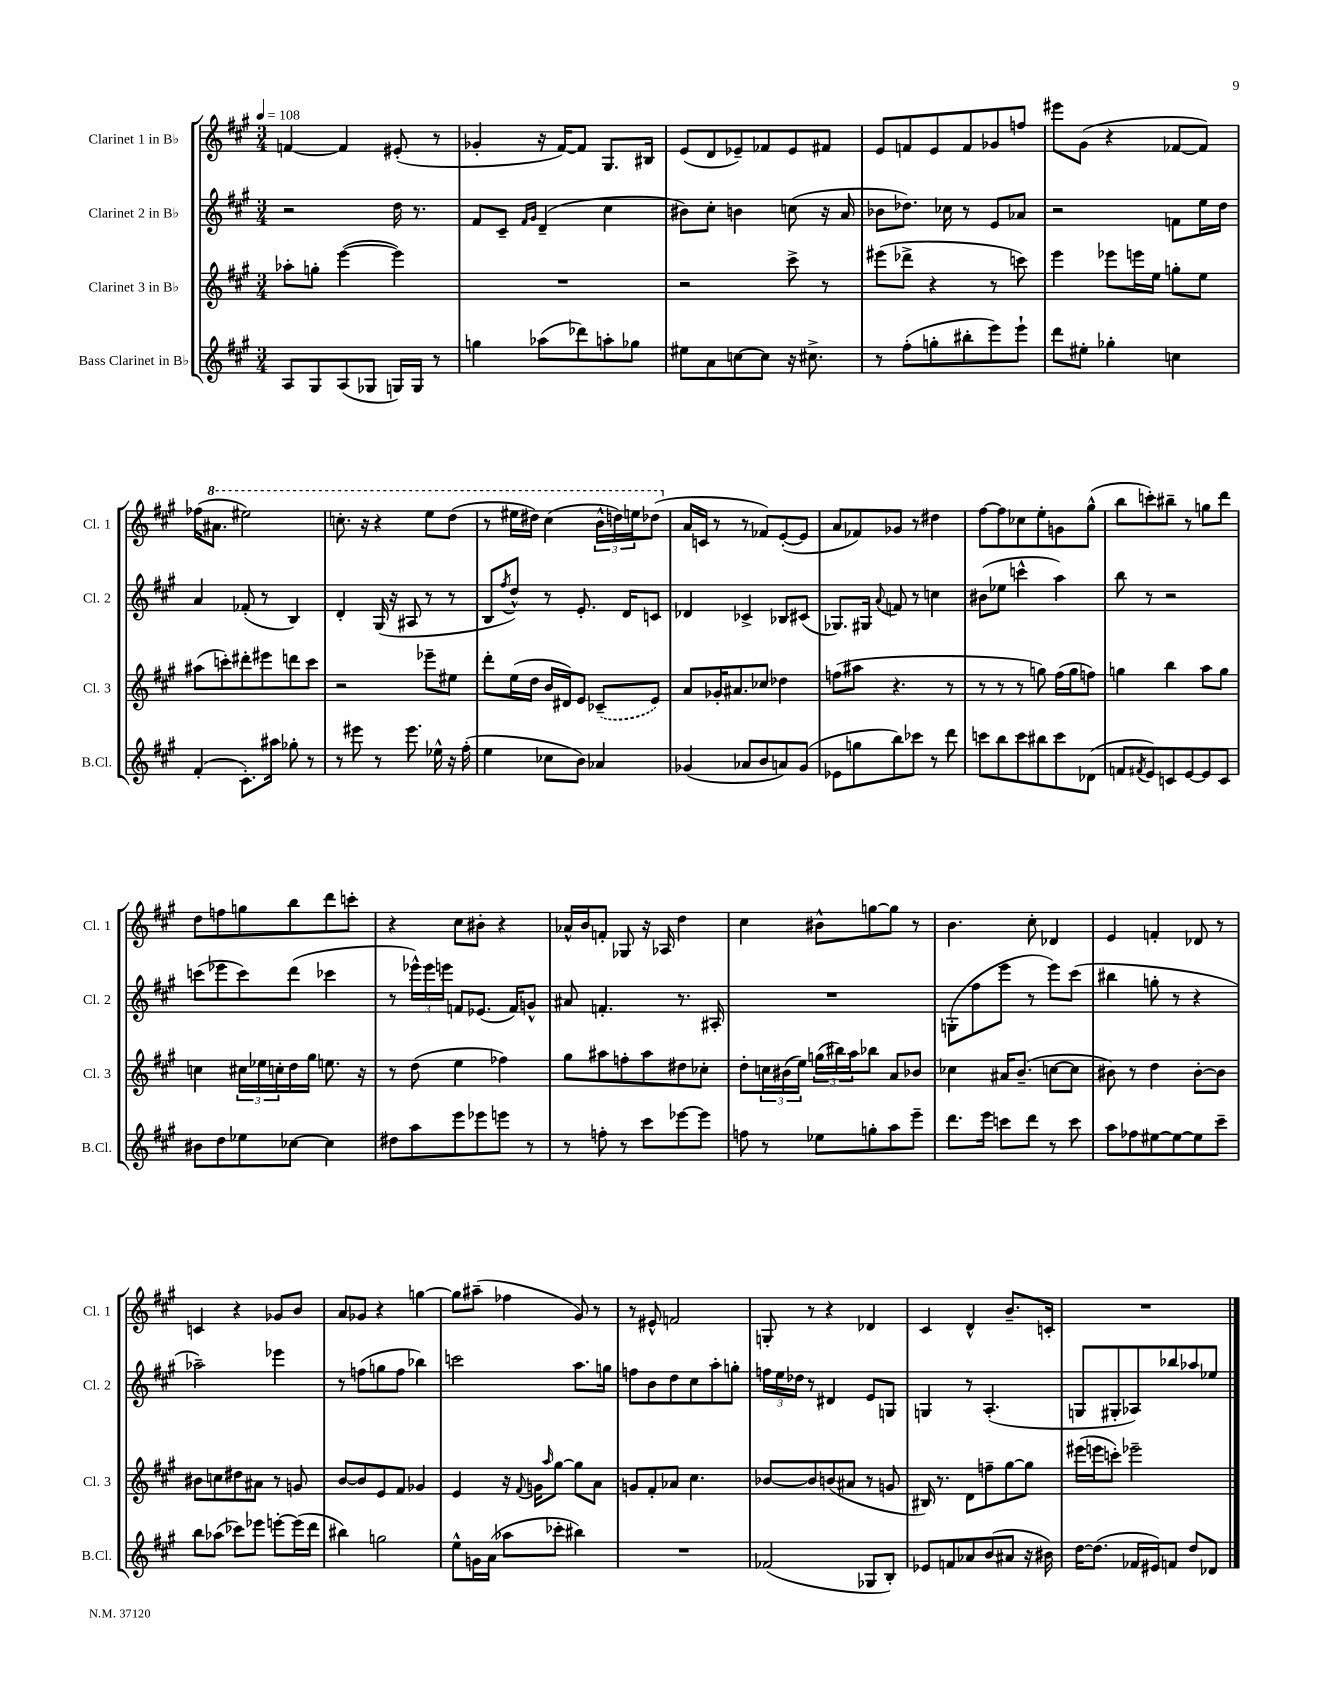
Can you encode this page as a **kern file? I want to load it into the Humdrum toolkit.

**kern	**kern	**kern	**kern
*staff4	*staff3	*staff2	*staff1
*clefG2	*clefG2	*clefG2	*clefG2
*k[f#c#g#]	*k[f#c#g#]	*k[f#c#g#]	*k[f#c#g#]
*M3/4	*M3/4	*M3/4	*M3/4
*MM108	*MM108	*MM108	*MM108
8A	8aa-'	2r	[4f
8G#	8gg'	.	.
(8A	([4eee	.	4f]
8G-	.	.	.
16G)	4eee])	16dd	(8e#'
16G	.	8.r	.
8r	.	.	8r
=	=	=	=
4gg	2.r	8f#	4g-'
.	.	8c#~	.
.	.	16qqf#	.
.	.	16qqg#	.
(8aa-	.	(4d~	16r
.	.	.	[16f#)
8ddd-)	.	.	8f#]
8aa'	.	4cc#	8.G#
8gg-	.	.	.
.	.	.	16B#
=	=	=	=
8ee#	2r	8b#)	(8e
8a	.	8cc#'	8d
[8cc	.	4b	8e-~)
8cc]	.	.	8f-
16r	8ccc#^	(8cc	8e-
8.cc#^	.	.	.
.	8r	16r	8f#
.	.	16a	.
=	=	=	=
8r	(8eee#	8b-	8e
(8ff#'	8ddd-^	8.dd-)	8f
8gg'	4r	.	8e
.	.	16cc-	.
8bb#'	.	8r	8f
8eee)	8r	8e	8g-
8eee`	8ccc)	8a-	8ff
=	=	=	=
8ddd	4eee	2r	8eee#
8ee#'	.	.	(8g#
4gg-'	8eee-	.	4r
.	16eee	.	.
.	16ee	.	.
4cc	8gg'	8f	[8f-
.	8ee	16ee	8f-])
.	.	16dd	.
=	=	=	=
(4f#'	(8aa#	4a	(16ff-
.	.	.	8.aa#
.	8ccc')	.	.
8.c#')	8ddd#'	(8f-'	2eee#)
.	8eee#	8r	.
16aa#	.	.	.
8gg-'	8ddd	4B)	.
8r	8ccc	.	.
=	=	=	=
8r	2r	4d'	8.ccc'
8eee#	.	.	.
.	.	.	16r
8r	.	(16G#	4r
.	.	16r	.
8.eee#	.	8A#	.
.	8eee-~	8r	8eee
16ee-^^	.	.	.
16r	8ee#	8r	(8ddd
(16ff#'	.	.	.
=	=	=	=
4ee	8ddd'	8B	8r
.	.	8qff#	.
.	(16ee	8dd^^)	16eee#
.	16dd	.	16ddd#)
8cc-	16b	8r	(4ccc#
.	16d#)	.	.
8b)	8e	8.e'	.
4a-	(8c-~	.	24bb^^
.	.	.	24ddd)
.	.	16d	.
.	.	.	24eee
.	8e)	8c	(8ddd-
=	=	=	=
(4g-	8a	4d-	16a
.	.	.	16c
.	16g-'	.	8r
.	8.a#	.	.
8a-	.	4c-^	8r
8b	8cc-	.	8f-)
8a)	4dd-	8B-	([8e'
(8g-	.	(8c#	8e]
=	=	=	=
8e-	(8ff	8.G-)	8a
8gg	8aa#	.	8f-)
.	.	16G#	.
.	.	8qqa	.
8bb)	4.r	8f	8g-
8ccc-	.	8r	8r
8r	.	4cc	4dd#
8ddd	8r	.	.
=	=	=	=
8ccc	8r	(8b#	[8ff#
8bb	8r	8ee-	8ff#]
8ccc	8r	4ccc^^	8cc-
8bb#	8gg)	.	8ee'
8ccc	(16ff#	4aa)	8g
.	16gg	.	.
(8d-	8ff)	.	(8gg#^^
=	=	=	=
8f	4gg	8bb	8bb
8qf#	.	.	.
8e)	.	8r	8ccc')
8c	4bb	2r	8bb#~
[8e	.	.	8r
8e]	8aa	.	8gg
8c	8gg	.	8ddd
=	=	=	=
8b#	4cc	(8ccc	8dd
8dd	.	8eee-	8ff
8ee-	24cc#	8ccc)	8gg
.	24ee-	.	.
.	24cc'	.	.
[8cc-	16dd	(8ddd	8bb
.	16gg#	.	.
4cc-]	8.ee	4ccc-	8ddd
.	.	.	8ccc'
.	16r	.	.
=	=	=	=
8dd#	8r	8r	4r
8aa	(8dd	24eee-^^)	.
.	.	24eee-	.
.	.	24eee	.
8eee	4ee	8f	8cc#
8eee-	.	(8.e-	8b#'
8eee	4ff-)	.	4r
.	.	16f)	.
8r	.	8g^^	.
=	=	=	=
8r	8gg#	8a#	16a-^^
.	.	.	16b
8ff'	8aa#	4.f'	8f'
8r	8ff'	.	8G-
8ccc#	8aa#	.	16r
.	.	.	16A-
[8eee-	8dd#	8.r	4dd
8eee-]	8cc-'	.	.
.	.	16A#'	.
=	=	=	=
8ff	8dd'	2.r	4cc#
8r	24cc	.	.
.	(24b#	.	.
.	24ee)	.	.
8ee-	(24gg	.	8b#^^
.	24bb#)	.	.
.	24aa	.	.
8gg'	8bb-	.	[8gg
8aa	8a	.	8gg]
8eee~	8b-	.	8r
=	=	=	=
8.ddd	4cc-	(8G'	4.b
.	.	8ff#	.
16eee	.	.	.
8ccc	16a#	8eee	.
.	(8.b~	.	.
8ddd	.	8r	8cc#'
8r	[8cc	8eee)	4d-
8ccc	8cc]	(8ccc#	.
=	=	=	=
8aa	8b#)	4bb#	4e
8ff-	8r	.	.
[8ee#	4dd	8gg'	4f'
8ee#_	.	8r	.
8ee#]	[8b#'	4r	8d-
8ccc#~	8b#]	.	8r
=	=	=	=
8bb	8b#	2aa-~)	4c
(8aa-	8cc	.	.
8ccc-)	8dd#	.	4r
8eee-	8a#	.	.
[8eee'	8r	4eee-	8g-
(16eee]	8g	.	8b
16ddd	.	.	.
=	=	=	=
4bb#)	[8b	8r	8a
.	8b]	(8ff	8g-
2gg	8e	8gg	4r
.	8f#	8ff	.
.	4g-	4bb-)	[4gg
=	=	=	=
8ee^^	4e	2ccc	8gg]
16g	.	.	(8aa#~
(16a	.	.	.
8aa-	16r	.	4ff-
.	8qqf#	.	.
.	16g	.	.
.	16qqaa	.	.
8ccc-'	[8gg#	.	.
4bb#)	8gg#]	8.aa	8g#)
.	8a	.	8r
.	.	16gg	.
=	=	=	=
2.r	8g	8ff	8r
.	8f#'	8b	8e#^^
.	8a-	8dd	2f
.	4.cc#	8cc#	.
.	.	8aa'	.
.	.	8gg'	.
=	=	=	=
(2f-	[8b-	24ff	8G'
.	.	24ee	.
.	.	24dd-	.
.	8b-]	8r	8r
.	(8b	4d#	4r
.	8a#	.	.
8G-	8r	8e	4d-
8B')	8g	8G	.
=	=	=	=
8e-	16B#)	4G	4c#
.	8.r	.	.
8f	.	.	.
8a-	8d	8r	4d^^
(8b	8ff~	(4.A'	.
8a#	[8gg#	.	8.b~
16r	8gg#]	.	.
16b#)	.	.	16c'
=	=	=	=
[16dd	(16eee#	8G	2.r
(8.dd]	16eee	.	.
.	8ccc')	8G#'	.
16f-	2eee-~	8A-)	.
16e#)	.	.	.
8f	.	8bb-	.
8dd	.	8aa-	.
8d-	.	8ee-	.
==	==	==	==
*-	*-	*-	*-
